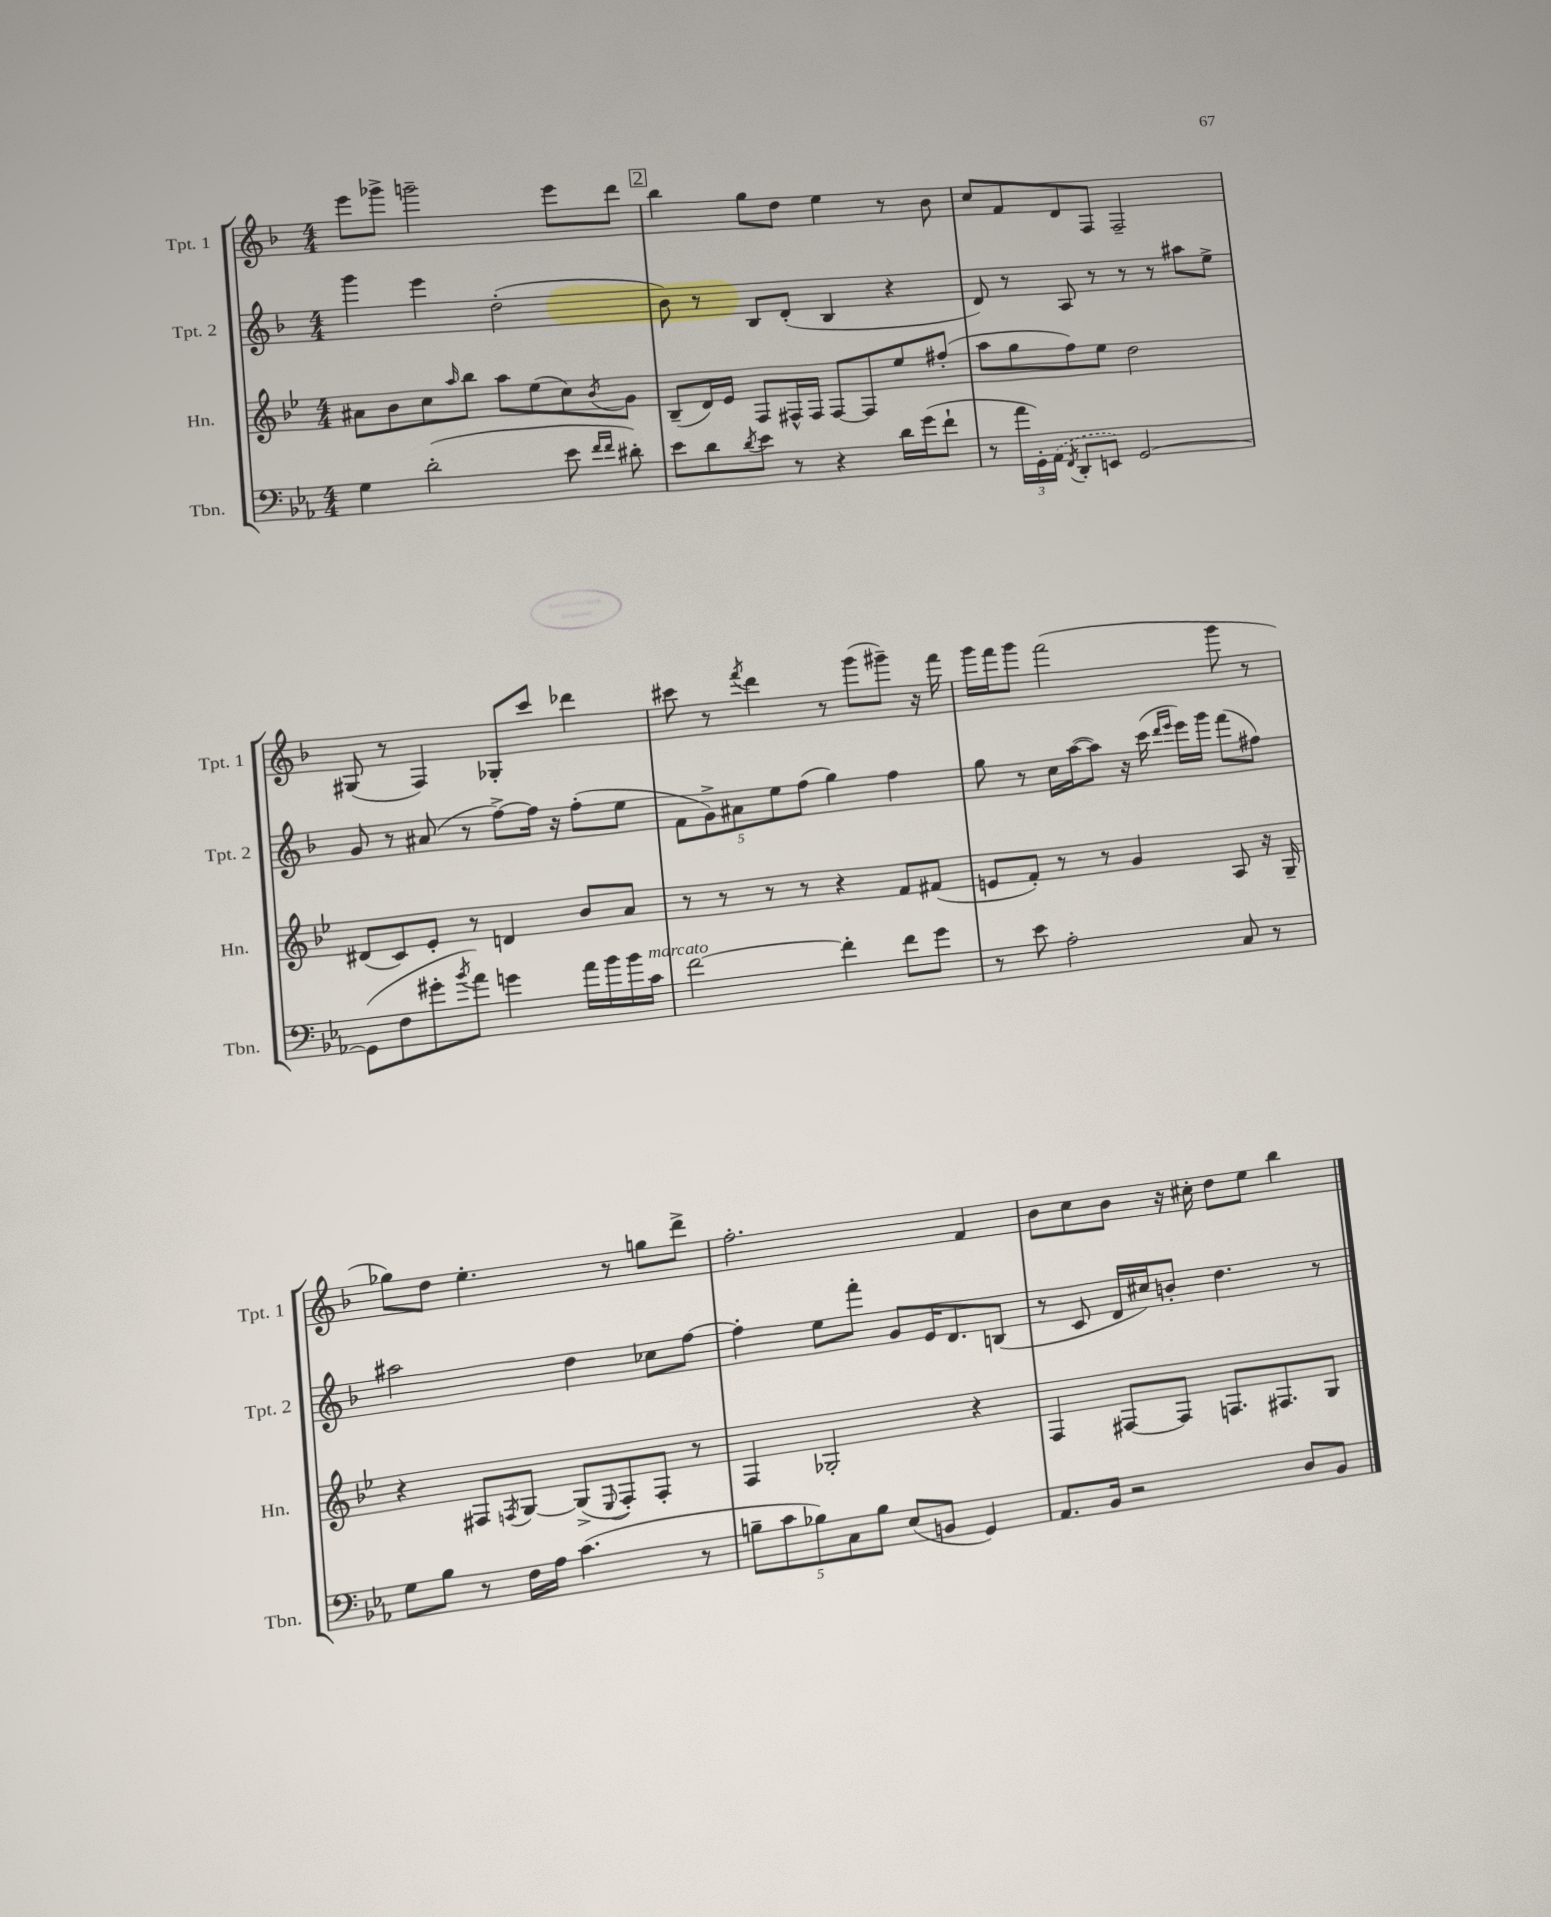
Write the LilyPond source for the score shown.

<<
\new StaffGroup <<
\new Staff = "s0" \with { instrumentName = "Tpt. 1" shortInstrumentName = "Tpt. 1" } {
    \clef treble \key f \major \numericTimeSignature \time 4/4
    e'''8 ges'''8-> g'''2-- e'''8 d'''8 |
    \mark \markup { \box "2" } bes''4 g''8 d''8 e''4 r8 bes'8 |
    c''8 f'8 d'8 f8 f2-- |
    gis8( r8 f4) ges8-. c'''8 des'''4 |
    cis'''8 r8 \acciaccatura { f'''8 } d'''4 r8 g'''8( gis'''8--) r16 f'''16 |
    g'''16 f'''16 g'''8 f'''2( g'''8 r8 |
    ges''8) d''8 e''4.-. r8 g''8 d'''8-> |
    f''2.-. f'4 |
    bes'8 c''8 bes'8 r16 cis''16-. d''8 e''8 bes''4 \bar "|." |
}
\new Staff = "s1" \with { instrumentName = "Tpt. 2" shortInstrumentName = "Tpt. 2" } {
    \clef treble \key f \major \numericTimeSignature \time 4/4
    g'''4 e'''4 d''2-.( |
    \mark \markup { \box "2" } bes'8) r8 bes8 d'8-.( bes4 r4 |
    d'8) r8 a8 r8 r8 r8 ais''8 e''8-> |
    g'8 r8 ais'8( r8 f''8~->) f''16 r16 f''8-.( e''8 |
    \tuplet 5/4 { f'8 g'8->) ais'8 e''8 f''8( } g''4) f''4 |
    g''8 r8 c''16 a''16~( a''8) r16 c'''16( \grace { d'''16 e'''16 } e'''16) g'''16 f'''8( fis''8) |
    ais''2 d''4 ces''8 f''8~ |
    f''4-. e''8 f'''8-. g'8 e'16 d'8. b8( |
    r8 c'8 d'16 cis''16) b'8-. d''4. r8 \bar "|." |
}
\new Staff = "s2" \with { instrumentName = "Hn." shortInstrumentName = "Hn." } {
    \clef treble \key bes \major \numericTimeSignature \time 4/4
    ais'8 bes'8 c''8 \grace { a''16 } bes''8 a''8 ees''8( c''8) \acciaccatura { bes'8 } g'8 |
    \mark \markup { \box "2" } bes8--( d'16) ees'16 f8 fis16-^ fis16 fis8~ fis8 ees''8 fis''8-.( |
    a''8 g''8 f''8) ees''8 d''2 |
    dis'8( c'8) ees'8-. r8 d'4 bes'8 a'8 |
    r8 r8 r8 r8 r4 f'8 fis'8( |
    e'8 f'8-.) r8 r8 g'4 a8 r16 g16-- |
    r4 fis8 \acciaccatura { f8 } g8~ g8->( \appoggiatura { ees8 } f8-.) f8-. r8 |
    f4 ges2-. r4 |
    f4 fis8~ fis8 f8. fis8. g8 \bar "|." |
}
\new Staff = "s3" \with { instrumentName = "Tbn." shortInstrumentName = "Tbn." } {
    \clef bass \key ees \major \numericTimeSignature \time 4/4
    g4 d'2-.( ees'8 \grace { f'16 f'16 } dis'8-.) |
    \mark \markup { \box "2" } ees'8 d'8 \acciaccatura { d'8 } ees'8 r8 r4 d'16 g'16( f'8-! |
    r8 \tuplet 3/2 { aes'16 g,16-.) \once \slurDashed aes,16( } \acciaccatura { f,8 } d,8-. e,8) g,2~ |
    g,8( f8 gis'8-. \acciaccatura { bes'8 } aes'8) g'4 aes'16 bes'16 bes'16 c'16^\markup { \italic "marcato" } |
    f'2~ f'4-. f'8 g'8 |
    r8 ees'8 aes2-. c8 r8 |
    g8 bes8 r8 f16 aes16 c'4.( r8 |
    \tuplet 5/4 { b8-- c'8 bes8) c8 bes8 } ees8( b,8 g,4) |
    aes,8. bes,16 r2 d8 bes,8 \bar "|." |
}
>>
>>
\layout { \context { \Score \remove "Bar_number_engraver" } }
